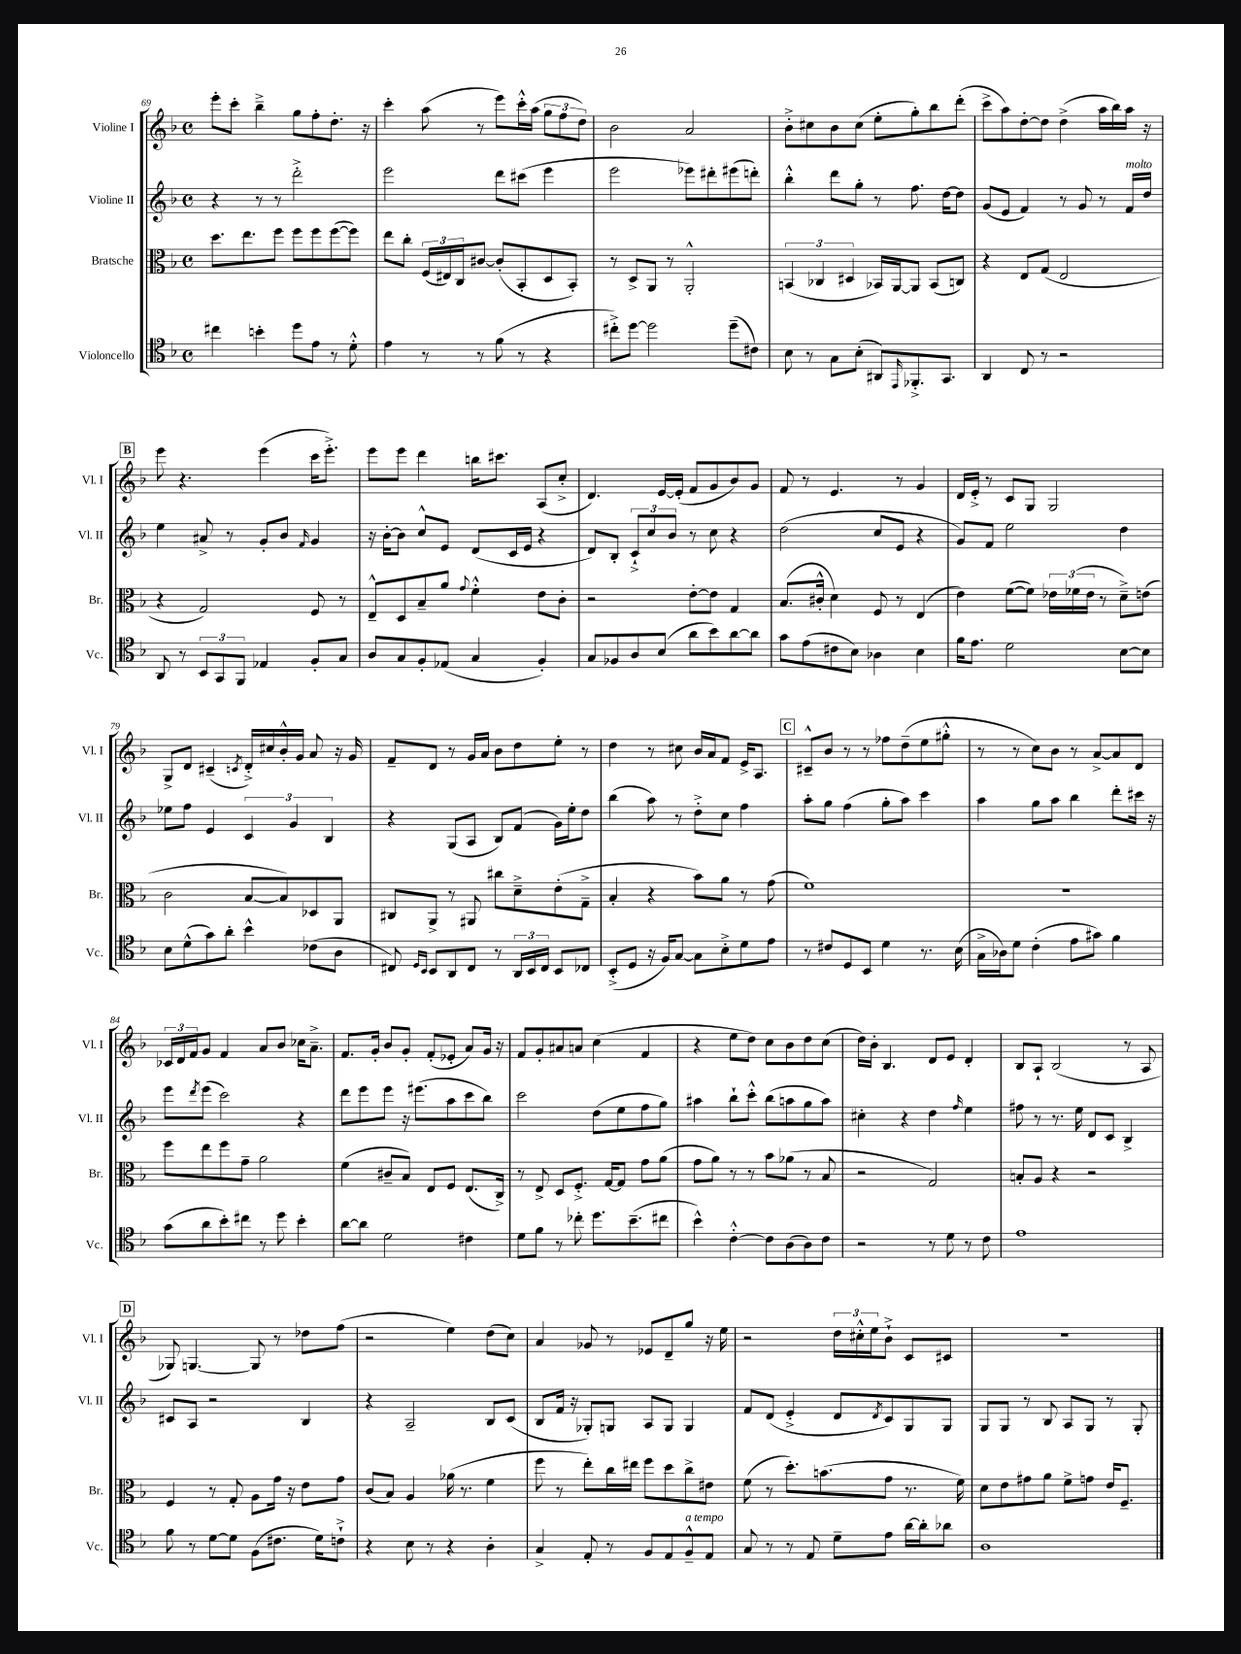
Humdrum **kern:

**kern	**kern	**kern	**kern
*staff4	*staff3	*staff2	*staff1
*clefC4	*clefC3	*clefG2	*clefG2
*k[b-]	*k[b-]	*k[b-]	*k[b-]
*M4/4	*M4/4	*M4/4	*M4/4
*met(c)	*met(c)	*met(c)	*met(c)
4cc#	8.dd	4r	8eee'
.	.	.	8ccc'
.	8.ee	.	.
4b'	.	8r	4bb-~^
.	8ff	8r	.
8dd	8ff	2ddd'^	8gg
8e	8ff	.	8ff'
8r	([8ff	.	8.dd'
8d'^^	8ff])	.	.
.	.	.	16r
=	=	=	=
4e	8ee	2eee	4ccc'
.	8cc'	.	.
8r	(24F	.	(8aa
.	24E#)	.	.
.	24C	.	.
8r	[8c#	.	8r
(8f	(8c#']	8ddd	8eee)
8r	8BB-'	(8ccc#	16ccc'^^
.	.	.	(16aa
4r	8D	4eee	12gg
.	.	.	12ff
.	8BB-')	.	.
.	.	.	12dd)
=	=	=	=
8cc#'^)	8r	2eee	2b-
[8dd	8D^	.	.
2dd]	8AA	.	.
.	8r	.	.
.	2AA'^^	8eee-)	2a
.	.	8ddd#'	.
(8dd~	.	(8eee#	.
8c#)	.	8ddd')	.
=	=	=	=
8B-	(6BB	4bb-'^^	8b-'^
8r	.	.	8cc#
.	6C-	.	.
8G	.	8ddd	8b-
.	6D#	.	.
(8B-'	.	8gg'	(8cc#
8AA#)	16BB-)	8r	8ee'
.	[16AA	.	.
16qqEE	.	.	.
8.FF-'^	8AA]	8.ff	8gg')
.	(8BB-	.	8bb-
8.GG	.	[16dd	.
.	8C)	8dd]	(8ddd'
=	=	=	=
4AA	4r	(8g	8ccc^
.	.	8e	8aa)
8C	8E	4f)	[8dd'
8r	(8G	.	8dd]
2r	2E	8r	(4dd^
.	.	8g	.
.	.	8r	16aa
.	.	.	16bb-)
.	.	16f	16aa
.	.	16dd	16r
=	=	=	=
8AA	4r	4ee	8eee
8r	.	.	4.r
12BB-	2G)	8a#^	.
12GG	.	.	.
.	.	8r	.
12FF	.	.	.
4E-	.	8g'	(4eee
.	.	8b-	.
.	.	16qqf	.
8F'	8F	4g	16ccc
.	.	.	8.eee'^)
8G	8r	.	.
=	=	=	=
8A	8E~^^	16r	8eee
.	.	[16b-'	.
8G	8D	8b-]	8eee
8F'	8B-~	8cc^^	4ddd
(8E-	8a	8e	.
.	8qqg	.	.
4G	4f'^^	(8d	16bb
.	.	.	8.ccc#
.	.	16c	.
.	.	16e	.
4F')	8e	4r	(8A
.	8c'	.	8cc'^
=	=	=	=
8G	2r	8d)	4.d)
8F-	.	8B-'	.
8A	.	12c`^	.
.	.	12cc	.
(8B-	.	.	[16e
.	.	12b-	.
.	.	.	(16e']
8a	[8e'	8r	8f
8b-)	8e]	8cc	8g
[8a	4G	4r	8b-)
8a]	.	.	8g
=	=	=	=
8g	(8.B-	(2dd	8f
(8e	.	.	8r
.	16c#'^^	.	.
8c#	4d)	.	4.e
8B-)	.	.	.
4A-	8F	8cc	.
.	8r	8e	8r
4B-	(4E	4r	4g
=	=	=	=
16f	4e)	8g)	16d
8.e	.	.	16e'^
.	.	8f	8r
2d	([8f	2ee	8c
.	8f])	.	8G
.	24e-	.	2G
.	(24f-	.	.
.	24e-	.	.
.	8r	.	.
[8B-	8d~^)	4dd	.
8B-]	(8e	.	.
=	=	=	=
8B-	2c	8ee-	8G^
(8d^^	.	8ff	8d
8g)	.	4e	(4c#~
8a'	.	.	.
.	.	.	8qc
4b-^^	[8B-	6c	16d'^)
.	.	.	16cc#
.	8B-])	.	16b-'^^
.	.	6g	.
.	.	.	16g
(8c-	8D-	.	8a
.	.	6B-	.
8A	8AA	.	16r
.	.	.	16g
=	=	=	=
8C#)	8C#	4r	8f~
16qqD	.	.	.
16qqBB-	.	.	.
8BB-	8AA^	.	8d
8AA	8r	(8G	8r
8C#	8AA#	8A	16g
.	.	.	16a
8r	8cc#	8B-)	8b-
24AA	8d~^	(8f	8dd
24BB-	.	.	.
24C#	.	.	.
8BB-	(8e'	16g)	8ee'
.	.	16ee'	.
8C-	8G~^	8dd	8r
=	=	=	=
(8BB-'^	4B-'	(4bb-	4dd
8D	.	.	.
16r	4r	8aa)	8r
16F)	.	.	.
[8G	.	8r	8cc#
8G]	8b-)	8dd'^	16b-
.	.	.	16a
8B-'^	8a	8cc	8f
8d	8r	4ff	16e^
.	.	.	8.A
8e	(8g	.	.
=	=	=	=
8r	1f)	8aa'	8c#~^^
8c#	.	8gg	8b-
8D	.	(4ff	8r
8BB-	.	.	8r
4d	.	8gg'	8ff-
.	.	8aa)	(8dd~
8.r	.	4ccc	8ee
.	.	.	8gg#'^^
(16B-	.	.	.
=	=	=	=
16G^	1r	4aa	8r
16A-)	.	.	.
8d	.	.	8r
(4c'	.	8gg	8cc)
.	.	8aa	8b-
8e	.	4bb-	8r
8g#)	.	.	[8a^
4f	.	8ddd'	8a]
.	.	16ccc#	8d
.	.	16r	.
=	=	=	=
(8g	8ff	8eee	24c-
.	.	.	24d
.	.	.	24f
.	.	8qddd	.
8a	8ee	(8eee	8g
8b-')	8ff	2ccc)	4f
8cc#	8g~	.	.
8r	2a	.	8a
8dd	.	.	8b-
4b-'	.	4r	16cc-
.	.	.	8.a~^
=	=	=	=
[8a	(4f	8ddd	8.f
8a]	.	8eee	.
.	.	.	16g'
2d	8c#~	8eee	8b-
.	8B-)	16r	8g'
.	.	(8.eee#	.
.	8E	.	(8f'
.	8F	8aa	8e-'
4c#	(8.E	8ccc	8a)
.	.	8bb-)	16g
.	16C^)	.	16r
=	=	=	=
8d	8r	2ccc	8f
8f	8E^	.	8g'
8r	8D	.	8a#
8cc-'	8.F'^	.	8a
8.dd	.	(8dd	(4cc
.	[16G	.	.
.	8G]	8ee	.
(8.b-~	.	.	.
.	8g	8ff	4f
8cc#	(8a	8gg)	.
=	=	=	=
4b-^^)	8g	4aa#	4r
.	8a)	.	.
[4c'^^	8r	8bb-`	8ee
.	8r	8ccc'^^	8dd)
8c]	8b-	(8bb-	8cc
(8A	(8a-	8aa	8b-
8A)	8r	8gg	8dd
8c	8B-	8aa)	(8cc
=	=	=	=
2r	2r	4cc#'	16dd)
.	.	.	16b-'
.	.	.	4.B-
.	.	4r	.
8r	2G)	4dd	8d
8d	.	.	8e
.	.	16qqff	.
8r	.	4ee	4d'
8c	.	.	.
=	=	=	=
1e	8B'	8ff#	8B-
.	8A	8r	8A`
.	4r	8.r	(2B-
.	.	16ee	.
.	2r	8d	.
.	.	8c	.
.	.	4B-^	8r
.	.	.	8A
=	=	=	=
8f	4F	8c#	8G-)
8r	.	8A	[4.G
[8d	8r	2r	.
8d]	8G'	.	.
(8F	8A	.	8G]
8.c#	16g	.	8r
.	16r	.	.
.	8e	4B-	8dd-
16d)	.	.	.
8c`^	8g	.	(8ff
=	=	=	=
4r	(8c	4r	2r
.	8B-)	.	.
8B-	4A	2A~	.
8r	.	.	.
4r	(16a-	.	4ee)
.	8.r	.	.
4A'	4f	8B-	(8dd
.	.	(8c	8cc)
=	=	=	=
4G^	8ff	8B-	4a
.	8r	16f	.
.	.	16r	.
8E'	8ee')	8G-')	8g-
8r	16cc	8G	8r
.	16ee#	.	.
8F	8ff	8A	8e-
8E	8dd	8G	8d~
8F~^^	8cc^	4G	8gg
8E	8e#	.	16r
.	.	.	16ee
=	=	=	=
8G	(8f	8f	2r
8r	8r	(8d	.
8r	8.dd')	4e'^	.
8E	.	.	.
.	(8.b	.	.
8d~	.	8d	24dd
.	.	.	24cc#'^^
.	.	.	24ee
.	.	8qd	.
8e	8g	8c)	8b-`^
[16a	8.r	8G	8c
16a']	.	.	.
8a-	.	8G	8c#
.	16f)	.	.
=	=	=	=
1A	8d	8G	1r
.	8e	8G	.
.	8g#	8r	.
.	8a	8B-	.
.	8f^	8A	.
.	8g	8G	.
.	16e	8r	.
.	8.F~	.	.
.	.	8G'	.
==	==	==	==
*-	*-	*-	*-
